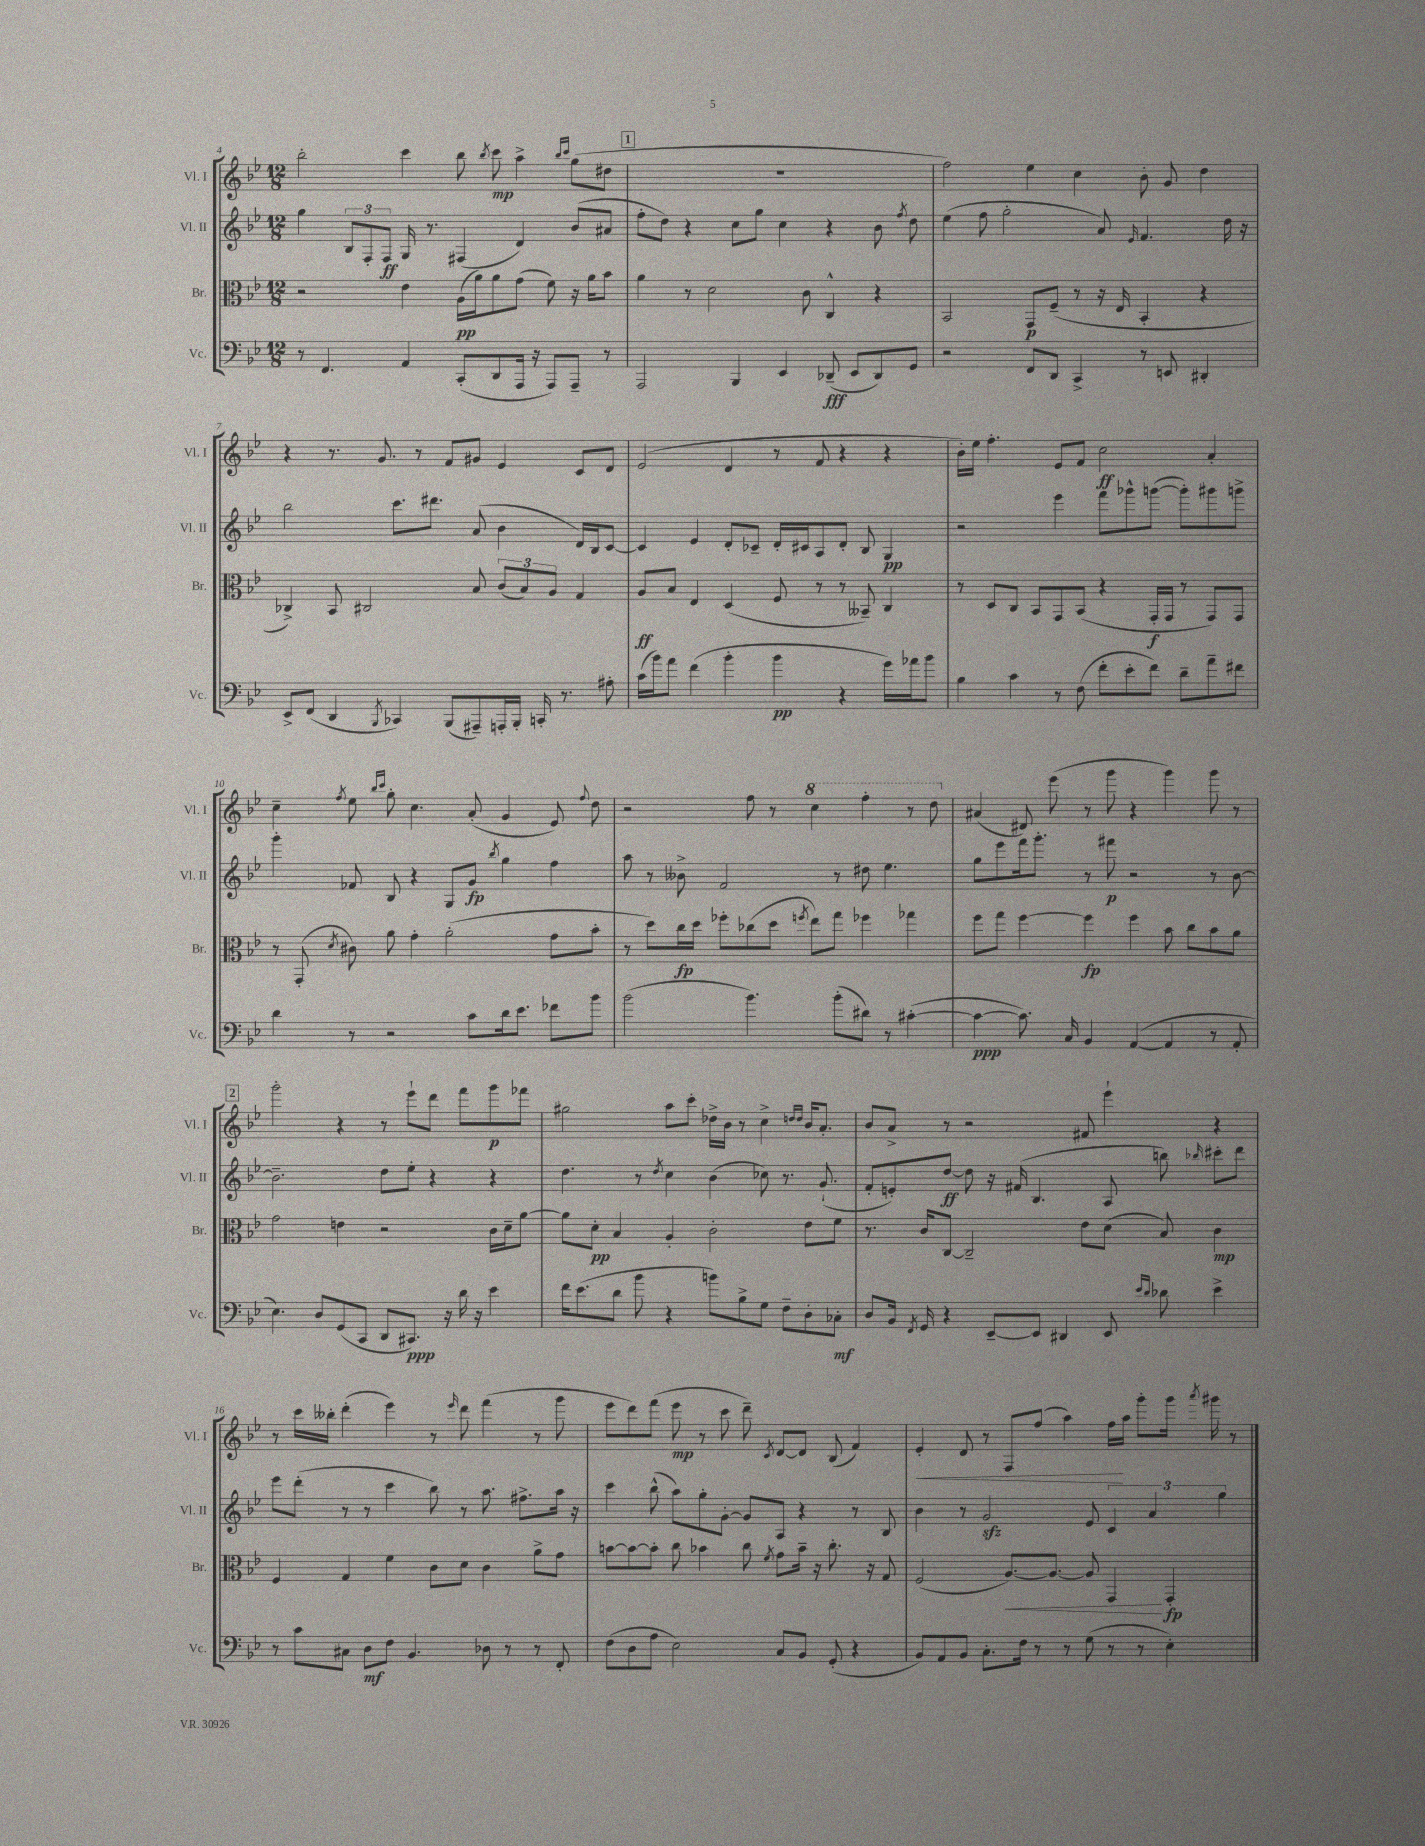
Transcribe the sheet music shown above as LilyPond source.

<<
\new StaffGroup <<
\new Staff = "s0" \with { instrumentName = "Vl. I" shortInstrumentName = "Vl. I" } {
    \clef treble \key bes \major \numericTimeSignature \time 12/8
    \autoBeamOff bes''2-. c'''4 bes''8 \acciaccatura { bes''8 } c'''8\mp a''4-> \grace { bes''16[ c'''16] } g''8[( dis''8] |
    \mark \markup { \box "1" } R1. |
    f''2) ees''4 c''4 bes'8-. g'8 d''4 |
    r4 r8. g'8. r8 f'8[ gis'8] ees'4 c'8[ d'8] |
    ees'2( d'4 r8 f'8 r4 r4 |
    bes'16[-.) ees''16] f''4.-. ees'8[ f'8] c''2\ff a'4-. |
    c''4-- \acciaccatura { f''8 } ees''8 \grace { bes''16[ c'''16] } g''8-. c''4. a'8-.( g'4 ees'8) \appoggiatura { f''8 } d''8 |
    r2 f''8 r8 \ottava #1 c'''4 f'''4-. r8 d'''8 \ottava #0 |
    ais'4( dis'8) ees'''8( r8 g'''8 r4 g'''4) g'''8 r8 |
    \mark \markup { \box "2" } g'''2-. r4 r8 ees'''8[-! d'''8] f'''8[ g'''8\p fes'''8] |
    gis''2 a''8[ c'''8]-. des''16[-> bes'16] r8 c''4-> \grace { d''16[ d''16] } bes'16[ a'8.]-. |
    bes'8[ a'8]-> r8 r2 fis'8 ees'''4-! r4 |
    r8 c'''16[ beses''16]-. d'''4-.( ees'''4) r8 \grace { ees'''16 } d'''8 f'''4( r8 g'''8 |
    ees'''8[ d'''8) f'''8]( ees'''8\mp r8 c'''8 d'''8--) \acciaccatura { c'8 } d'8[~ d'8] bes8( f'4) |
    ees'4-.\< d'8 r8 f8[ f''8]( a''4) f''16[\! a''16] g'''8[-. g'''16] \acciaccatura { a'''8 } gis'''16 r8 \bar "|." |
}
\new Staff = "s1" \with { instrumentName = "Vl. II" shortInstrumentName = "Vl. II" } {
    \clef treble \key bes \major \numericTimeSignature \time 12/8
    \autoBeamOff g''4 \tuplet 3/2 { bes8[ f8-. f8]\ff } g16 r8. fis4( d'4) bes'8[( ais'8] |
    \mark \markup { \box "1" } f''8[-. d''8]) r4 c''8[ g''8] c''4 r4 bes'8 \acciaccatura { f''8 } d''8 |
    ees''4( f''8 g''2-. a'8) \grace { ees'16 } f'4. d''16 r16 |
    bes''2 c'''8.[ dis'''8.] a'8( bes'4 d'16[) bes16 c'8]~ |
    c'4 ees'4 d'8[-. ces'8]-- d'16[-. cis'16 a8 d'8]-. bes8 g4\pp |
    r2 ees'''4 f'''8[ ges'''8-^ g'''8]~( g'''8[-.) gis'''8 g'''8]-> |
    g'''4-. fes'8 bes8 r4 g8[ g'8]\fp \acciaccatura { bes''8 } g''4 f''4 |
    a''8 r8 beses'8-> f'2 r8 dis''8 ees''4. |
    g''8[ ees'''8 f'''16 g'''8.]-. r8 fis'''8\p r2 r8 bes'8~ |
    \mark \markup { \box "2" } bes'2.-- d''8[ ees''8]-. r4 r4 |
    d''4. r8 \acciaccatura { d''8 } c''4 bes'4( ces''8) r8. g'8.-!( |
    f'8[-. e'8-.) d''8]~\ff d''8 r16 fis'16( bes4. a8 b''8) \grace { bes''16 } cis'''8[-. d'''8] |
    ees'''8[ d'''8]-.( r8 r8 c'''4 bes''8) r8 a''8. fis''8.[-> a''16] r16 |
    c'''4 bes''8-^( a''8[) g''8-. g'8]~-. g'8[ a8] r4 r8 bes8 |
    bes'4 r8 g'2\sfz ees'8 \tuplet 3/2 { c'4 a'4 g''4 } \bar "|." |
}
\new Staff = "s2" \with { instrumentName = "Br." shortInstrumentName = "Br." } {
    \clef alto \key bes \major \numericTimeSignature \time 12/8
    \autoBeamOff r2 ees'4 a16[\pp( a'16) a'8 g'8]( f'8) r16 a'16[ bes'8] |
    \mark \markup { \box "1" } a'4 r8 d'2 c'8 c4-^ r4 |
    bes,2 g,8[\p f8]--( r8 r16 ees16 bes,4-. r4 |
    ces4->) bes,8 cis2 bes8 \tuplet 3/2 { c'8[( bes8) a8] } g4 |
    a8[\ff bes8] ees4 d4( f8 r8 r8 beses,8--) c4 |
    r8 d8[ c8] bes,8[ g,8 bes,8]( r4 g,16[-.\f g,16] r8 g,8[) g,8] |
    r8 g,8-.( \acciaccatura { d'8 } cis'8) a'8 g'4-. a'2-.( g'8[ bes'8]-. |
    r8 d''8[) c''16\fp d''16] fes''8[-. ces''8( d''8] \acciaccatura { f''8 } ees''8[) g''8] fes''4 ges''4 |
    f''8[ g''8] f''4~ f''4\fp f''4 bes'8 c''8[ bes'8 a'8] |
    \mark \markup { \box "2" } g'2 e'4 r2 c'16[ d'16-- a'8]~ |
    a'8[ d'8]-.\pp bes4 a4-. c'2-. ees'8[ f'8] |
    r8. c'16[ c8]~ c2-- ees'8[ d'8]( bes8) c'4\mp |
    f4 g4 f'4 c'8[ d'8] c'4 a'8[-> g'8] |
    b'8[~ b'8~ b'8]-. c''8 bes'4 c''8 \acciaccatura { f'8 } g'8[ bes'16]-- r16 c''8.-. r16 g8 |
    f2( a8.[~\<) a8.]~ a8 g,4\! g,4-.\fp \bar "|." |
}
\new Staff = "s3" \with { instrumentName = "Vc." shortInstrumentName = "Vc." } {
    \clef bass \key bes \major \numericTimeSignature \time 12/8
    \autoBeamOff r8 f,4. a,4 c,8[-.( d,8 a,,16] r16 a,,8[) a,,8]-- r8 |
    \mark \markup { \box "1" } a,,2 bes,,4 ees,4 des,8--\fff( ees,8[ des,8) g,8] |
    r2 f,8[ d,8] c,4-> r8 e,8 dis,4-. |
    ees,8[-> f,8]( d,4 \acciaccatura { bes,,8 } ces,4) bes,,8[( ais,,8--) a,,16-. bes,,16]-. c,16-. r8. ais8-. |
    c'16[( bes'16) a'8] f'4( bes'4-. bes'4\pp r4 g'16[) aes'16 bes'8] |
    bes4 c'4 r8 f8( f'8[-. ees'8-. f'8]) d'8[-- a'8-- fis'8] |
    d'4 r8 r2 c'8[ d'16 ees'8.] fes'8[ bes'8] |
    bes'2( bes'4.) bes'8[-.( dis'8]) r8 cis'4~-.( |
    cis'4~\ppp cis'8.) c16 bes,4 a,4~( a,4 r8 a,8-. |
    \mark \markup { \box "2" } ees4.) d8[ g,8( c,8] d,8[ cis,8.]\ppp) r16 d'16 r16 ees'4 |
    f'16[ ees'8.( d'8] bes'8 r4 b'8[) bes8-> g8] f8[-- d8-. ces8]-.\mf |
    d8[ bes,16] \acciaccatura { f,8 } g,16 r4 ees,8[~-- ees,8] dis,4 ees,8 \grace { ees'16[ d'16] } des'8 ees'4-> |
    r8 c'8[ cis8] d8[\mf f8] bes,4. des8 r8 r8 f,8-. |
    f8[( d8 a8] ees2) c8[ bes,8] g,8-.( r4 |
    bes,8[) a,8 bes,8] c8.[-. f16] r8 r8 g8( r8 r8 ees4-.) \bar "|." |
}
>>
>>
\layout { \context { \Score currentBarNumber = #4 } }
